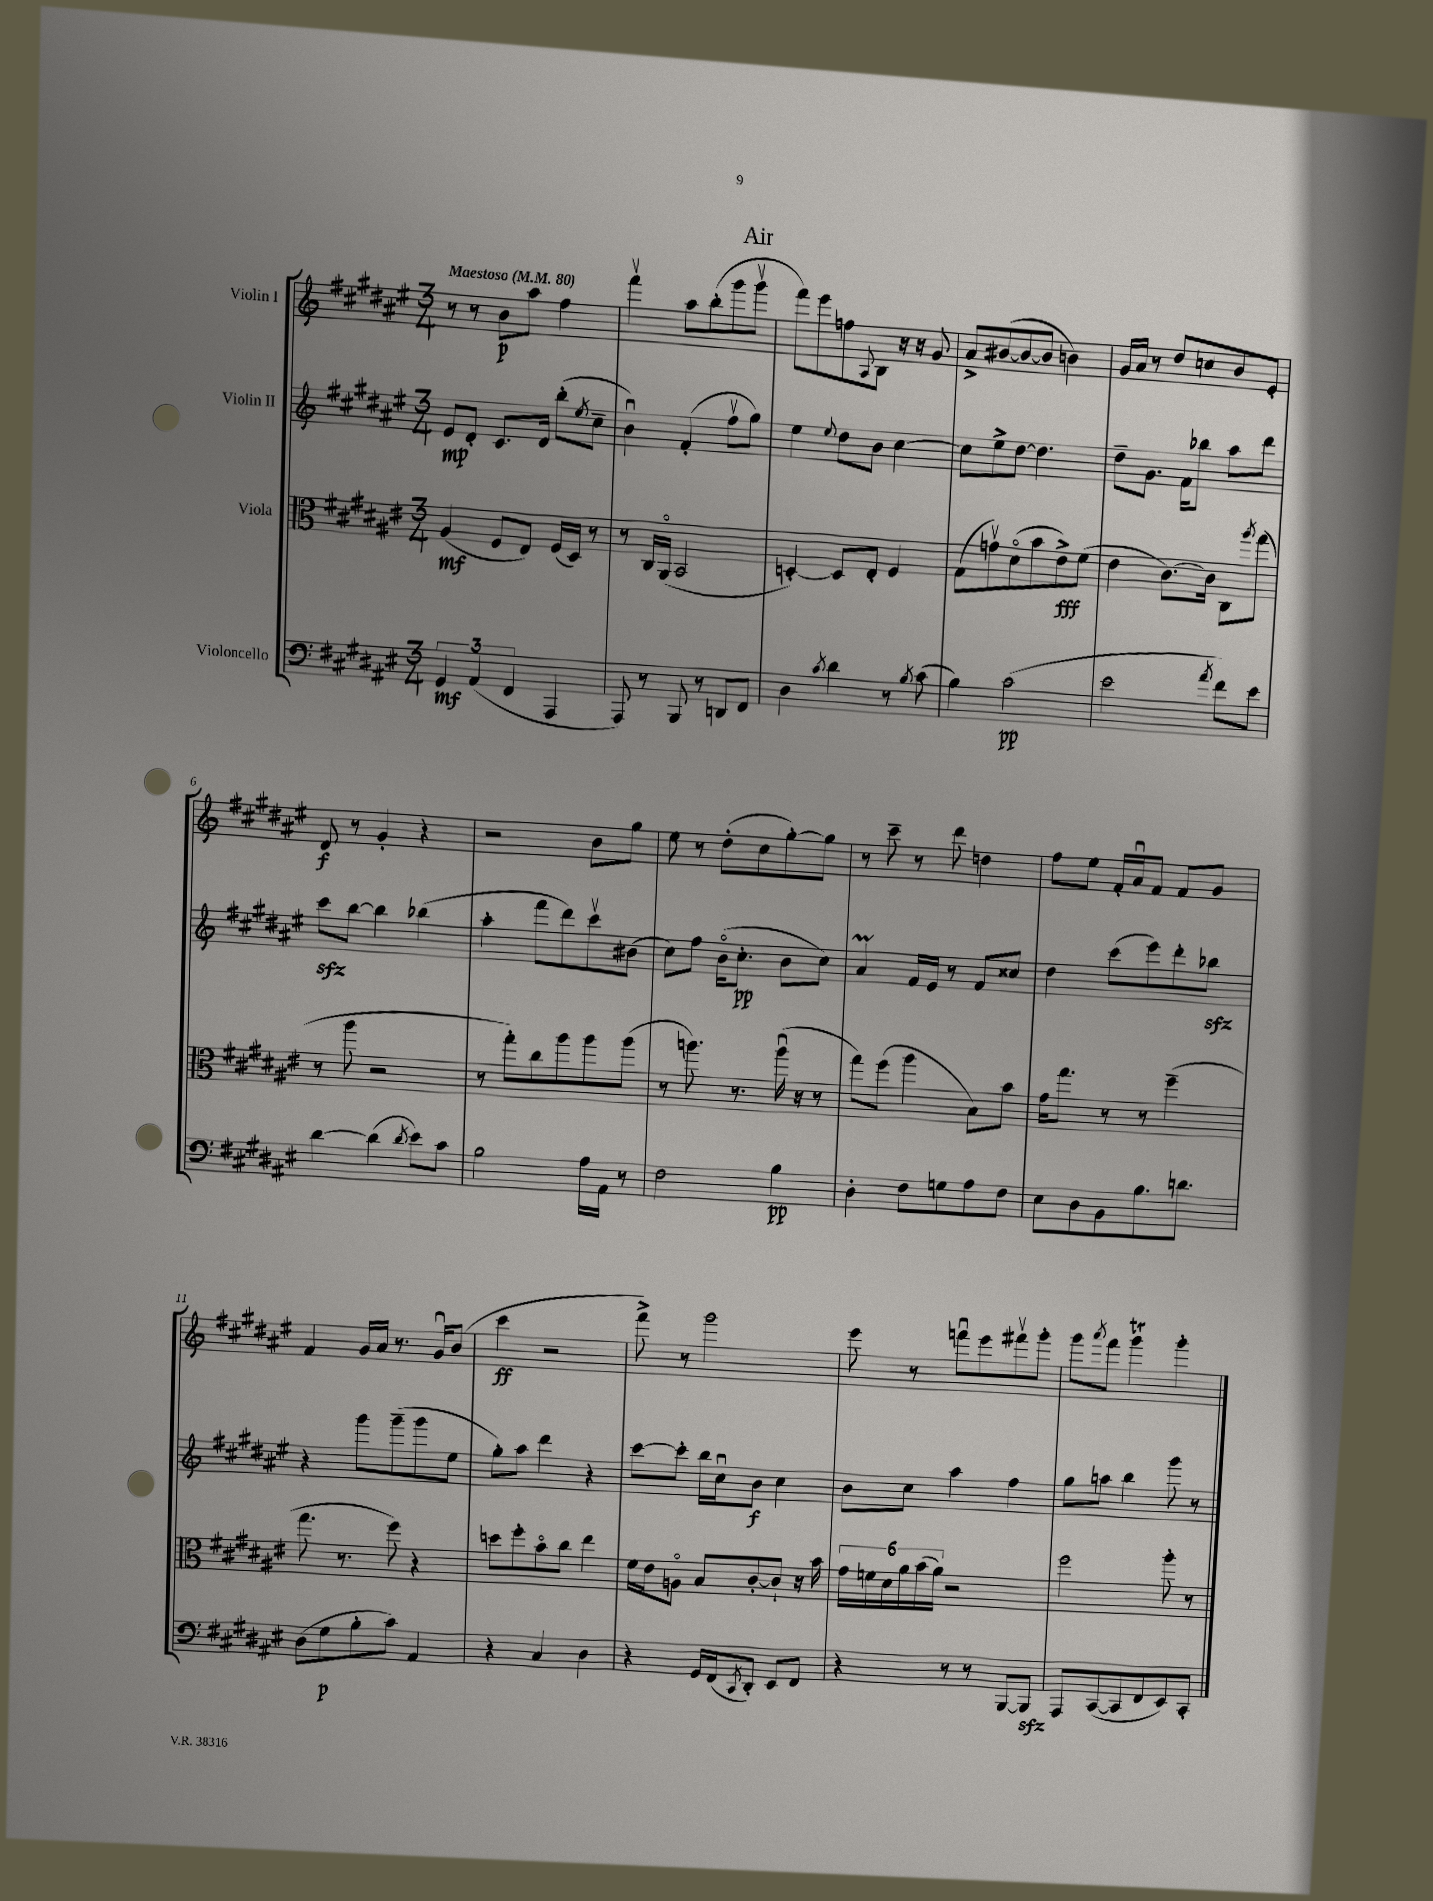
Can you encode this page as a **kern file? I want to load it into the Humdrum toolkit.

**kern	**dynam	**kern	**dynam	**kern	**dynam	**kern	**dynam
*part4	*part4	*part3	*part3	*part2	*part2	*part1	*part1
*staff4	*staff4	*staff3	*staff3	*staff2	*staff2	*staff1	*staff1
*I"Violoncello	*	*I"Viola	*	*I"Violin II	*	*I"Violin I	*
*clefF4	*	*clefC3	*	*clefG2	*	*clefG2	*
*k[f#c#g#d#a#e#]	*	*k[f#c#g#d#a#e#]	*	*k[f#c#g#d#a#e#]	*	*k[f#c#g#d#a#e#]	*
*M3/4	*	*M3/4	*	*M3/4	*	*M3/4	*
*MM80	*	*MM80	*	*MM80	*	*MM80	*
=1	=1	=1	=1	=1	=1	=1	=1
!	!	!	!	!	!	!LO:TX:a:B:t=Maestoso	!
6GG#/	mf	(4A#/	mf	8e#/L	mp	8r	.
.	.	.	.	8d#'/J	.	8r	.
(6AA#/	.	.	.	.	.	.	.
.	.	8F#/L	.	8.c#/L	.	8b\L	p
6FF#/	.	.	.	.	.	.	.
.	.	8E#/J)	.	.	.	8aa#\J	.
.	.	.	.	16d#/Jk	.	.	.
4AAA#/	.	(16F#/LL	.	(8bb'\L	.	4ff#\	.
.	.	16D#/JJ)	.	.	.	.	.
.	.	.	.	8qee#/	.	.	.
.	.	8r	.	8cc#~\J	.	.	.
=2	=2	=2	=2	=2	=2	=2	=2
8AAA#/)	.	8r	.	4bu\)	.	4fff#v\	.
8r	.	16C#/LL	.	.	.	.	.
.	.	(16AA#/JJ	.	.	.	.	.
8BBB/	.	2BB/	.	(4f#'/	.	8aa#\L	.
8r	.	.	.	.	.	(8bb'\	.
8DDn/L	.	.	.	8ff#v\L	.	8ggg#\	.
8FF#/J	.	.	.	8gg#\J)	.	8ggg#v\J	.
=3	=3	=3	=3	=3	=3	=3	=3
4D#\	.	[4Dn'/)	.	4ee#\	.	8fff#\L)	.
.	.	.	.	.	.	8eee#\	.
8qc#/	.	.	.	8qqee#/	.	.	.
4d#\	.	8D/L]	.	8dd#\L	.	8ffn\	.
.	.	.	.	.	.	8qqA#/	.
.	.	8E#'/J	.	8b\J	.	8B\J	.
8r	.	4F#/	.	[4cc#\	.	16r	.
.	.	.	.	.	.	16r	.
8qB/	.	.	.	.	.	.	.
(8c#\	.	.	.	.	.	8g#/	.
=4	=4	=4	=4	=4	=4	=4	=4
4B\)	.	(8G#\L	.	8cc#\L]	.	8a#^/L	.
.	.	8gnv\)	.	8ee#^\	.	([8b#X/	.
(2c#\	pp	(8d#\	.	[8dd#\J	.	8b#/_	.
.	.	8b\	.	4.dd#\]	.	8b#/J]	.
.	.	8e#^\)	fff	.	.	4bn\)	.
.	.	(8f#\J	.	.	.	.	.
=5	=5	=5	=5	=5	=5	=5	=5
2e#\	.	4e#\	.	8dd#~\L	.	16g#/LL	.
.	.	.	.	.	.	16a#/JJ	.
.	.	.	.	8.g#\J	.	8r	.
.	.	[8.c#\L)	.	.	.	8dd#/L	.
.	.	.	.	16f#\KL	.	.	.
.	.	.	.	8bb-X\J	.	8ccn/	.
.	.	16c#\Jk]	.	.	.	.	.
8qa#/	.	.	.	.	.	.	.
8f#\L)	.	8C#\L	.	8aa#\L	.	8b/	.
.	.	8qaa#/	.	.	.	.	.
8e#\J	.	(8gg#\J	.	8ddd#\J	.	8e#'/J	.
!!LO:LB:g=z
=6	=6	=6	=6	=6	=6	=6	=6
[4d#\	.	8r	.	8ccc#zz\L	.	8d#/	f
.	.	8aa#\	.	[8bb\J	.	8r	.
(4d#\]	.	2r	.	4bb\]	.	4g#'/	.
8qd#/	.	.	.	.	.	.	.
8e#\L)	.	.	.	(4bb-X\	.	4r	.
8c#\J	.	.	.	.	.	.	.
=7	=7	=7	=7	=7	=7	=7	=7
2B\	.	8r	.	4aa#'\	.	2r	.
.	.	8gg#'\L)	.	.	.	.	.
.	.	8cc#\	.	8fff#\L	.	.	.
.	.	8aa#\	.	8ddd#\)	.	.	.
16A#\LL	.	8aa#\	.	8ccc#v\	.	8b\L	.
16AA#\JJ	.	.	.	.	.	.	.
8r	.	(8aa#\J	.	(8b#X\J	.	8gg#\J	.
=8	=8	=8	=8	=8	=8	=8	=8
2F#\	.	8r	.	8cc#\L)	.	8ee#\	.
.	.	8.aan\)	.	8ff#\J	.	8r	.
.	.	.	.	(16b\KL	.	(8dd#'\L	.
.	.	8.r	.	8.cc#'\J	pp	.	.
.	.	.	.	.	.	8cc#\	.
4B\	pp	(16aau\	.	8b\L	.	[8gg#'\)	.
.	.	16r	.	.	.	.	.
.	.	8r	.	8cc#\J)	.	8gg#\J]	.
=9	=9	=9	=9	=9	=9	=9	=9
4D#'\	.	8gg#\L)	.	4a#m/	.	8r	.
.	.	(8ff#\J	.	.	.	8ccc#~\	.
8F#\L	.	4aa#\	.	16f#/LL	.	8r	.
.	.	.	.	16e#/JJ	.	.	.
8Gn\	.	.	.	8r	.	8ddd#\	.
8A#\	.	8B\L)	.	8f#/L	.	4ddn\	.
8F#\J	.	8b\J	.	8cc##X/J	.	.	.
=10	=10	=10	=10	=10	=10	=10	=10
8E#\L	.	16g#\KL	.	4dd#\	.	8ff#\L	.
.	.	8.gg#\J	.	.	.	.	.
8D#\	.	.	.	.	.	8ee#\J	.
8BB\	.	8r	.	(8ccc#\L	.	16f#'/LL	.
.	.	.	.	.	.	16a#u/J	.
8.B\	.	8r	.	8eee#\)	.	8f#/J	.
.	.	(4ff#~\	.	8ddd#'\	.	8f#/L	.
8.dn\J	.	.	.	.	.	.	.
.	.	.	.	8bb-Xzz\J	.	8g#/J	.
!!LO:LB:g=z
=11	=11	=11	=11	=11	=11	=11	=11
(8D#\L	.	8.gg#\	.	4r	.	4f#/	.
8G#\	p	.	.	.	.	.	.
.	.	8.r	.	.	.	.	.
8B'\	.	.	.	8ggg#\L	.	16g#/LL	.
.	.	.	.	.	.	16a#/JJ	.
8c#\J)	.	8ff#\)	.	(8ggg#~\	.	8.r	.
4AA#/	.	4r	.	8ggg#\	.	.	.
.	.	.	.	.	.	16g#u/KL	.
.	.	.	.	8ee#\J	.	(8b/J	.
=12	=12	=12	=12	=12	=12	=12	=12
4r	.	8ddn\L	.	8gg#'\L)	.	4ccc#\	ff
.	.	8ff#'\	.	8aa#\J	.	.	.
4C#/	.	8b\	.	4ddd#\	.	2r	.
.	.	8cc#\J	.	.	.	.	.
4D#\	.	4ee#\	.	4r	.	.	.
=13	=13	=13	=13	=13	=13	=13	=13
4r	.	16f#\LL	.	[8ccc#\L	.	8fff#^\)	.
.	.	16e#\J	.	.	.	.	.
.	.	8An\J	.	8ccc#'\J]	.	8r	.
16GG#/LL	.	8B/L	.	16bb\LL	.	2ggg#\	.
(16FF#/J	.	.	.	16cc#u\J	.	.	.
8qCC#/	.	.	.	.	.	.	.
8DD#'/J)	.	[8c#'/	.	8b\J	f	.	.
8EE#/L	.	8c#`/J]	.	4cc#\	.	.	.
8FF#/J	.	16r	.	.	.	.	.
.	.	16b\	.	.	.	.	.
=14	=14	=14	=14	=14	=14	=14	=14
4r	.	24g#\LL	.	8b\L	.	8eee#\	.
.	.	24fn\	.	.	.	.	.
.	.	24d#\	.	.	.	.	.
.	.	24a#\	.	8cc#\J	.	8r	.
.	.	(24b\	.	.	.	.	.
.	.	24a#\JJ)	.	.	.	.	.
8r	.	2r	.	4aa#\	.	8fffnu\L	.
8r	.	.	.	.	.	8eee#\	.
[8BBB/L	.	.	.	4ff#\	.	8fff#Xv\	.
8BBBzz/J]	.	.	.	.	.	8ggg#'\J	.
=15	=15	=15	=15	=15	=15	=15	=15
8AAA#/L	.	2ff#\	.	8gg#\L	.	8ggg#\L	.
.	.	.	.	.	.	8qaaa#/	.
([8CC#/	.	.	.	8aan\J	.	8fff#\J	.
8CC#/]	.	.	.	4bb\	.	4ggg#T\	.
8FF#/	.	.	.	.	.	.	.
8EE#/)	.	8aa#'\	.	8ggg#\	.	4ggg#'\	.
8CC#'/J	.	8r	.	8r	.	.	.
==	==	==	==	==	==	==	==
*-	*-	*-	*-	*-	*-	*-	*-
